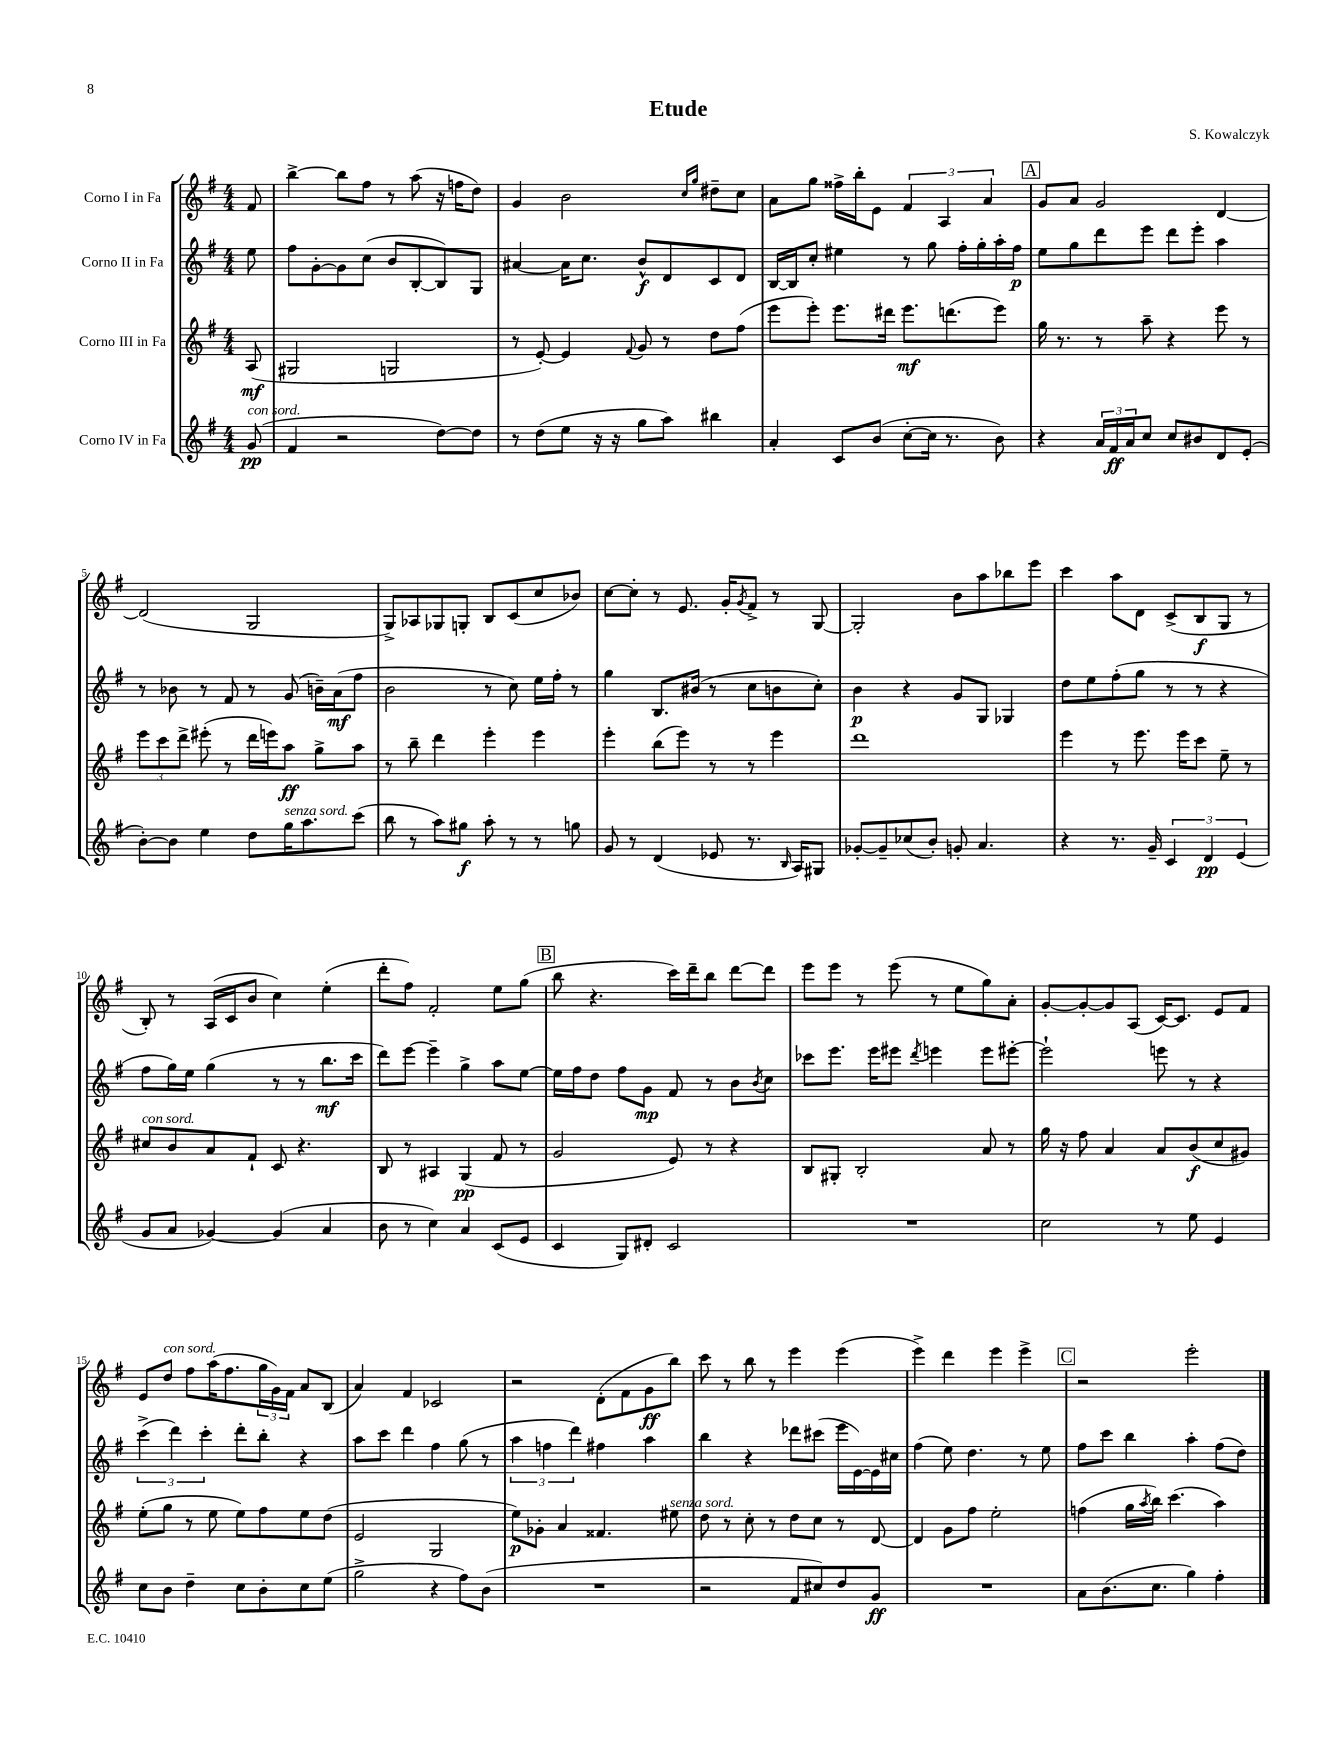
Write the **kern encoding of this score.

**kern	**kern	**kern	**kern
*staff4	*staff3	*staff2	*staff1
*clefG2	*clefG2	*clefG2	*clefG2
*k[f#]	*k[f#]	*k[f#]	*k[f#]
*M4/4	*M4/4	*M4/4	*M4/4
(8g	(8A	8ee	8f#
=	=	=	=
4f#	2G#	8ff#	[4bb^
.	.	[8g'	.
2r	.	8g]	8bb]
.	.	(8cc	8ff#
.	2G	8b	8r
.	.	[8B'	(8aa
[8dd)	.	8B])	16r
.	.	.	16ff
8dd]	.	8G	8dd)
=	=	=	=
8r	8r	[4a#	4g
(8dd	[8e')	.	.
8ee	4e]	16a#]	2b
.	.	8.cc	.
16r	.	.	.
16r	.	.	.
.	8qqf#	.	.
8gg	8g	8b^^	.
8aa)	8r	8d	.
.	.	.	16qqcc
.	.	.	16qqgg
4bb#	8dd	8c	8dd#~
.	(8ff#	8d	8cc
=	=	=	=
4a'	8eee	[16B	8a
.	.	16B]	.
.	8eee')	8cc'	8gg
8c	8.eee	4ee#	16ff##^
.	.	.	16bb'
(8b	.	.	8e
.	16ddd#	.	.
[8cc'	8.eee	8r	6f#
16cc]	.	8gg	.
.	.	.	6A
8.r	(8.ddd	.	.
.	.	16ff#'	.
.	.	16gg'	.
.	.	.	6a
8b)	8eee)	16aa'	.
.	.	16ff#	.
=	=	=	=
4r	16gg	8ee	8g
.	8.r	.	.
.	.	8gg	8a
24a	8r	8ddd	2g
24f#	.	.	.
24a	.	.	.
8cc	8aa~	8eee	.
8cc	4r	8ddd	.
8b#	.	8eee'	.
8d	8eee	4aa	[4d
(8e'	8r	.	.
=	=	=	=
[8b')	12eee	8r	(2d]
.	12ccc	.	.
8b]	.	8b-	.
.	12ddd^	.	.
4ee	(8eee#'	8r	.
.	8r	8f#	.
8dd	16ddd	8r	2G
.	16eee)	.	.
16gg	8aa	(8g	.
8.aa	.	.	.
.	8gg^	16b~)	.
.	.	(16a	.
(8ccc	8aa	8ff#	.
=	=	=	=
8bb	8r	2b	8G^)
8r	8bb~	.	8A-
8aa)	4ddd	.	8G-
8gg#	.	.	8G'
8aa'	4eee'	8r	8B
8r	.	8cc)	(8c
8r	4eee	16ee	8cc
.	.	16ff#'	.
8gg	.	8r	8b-)
=	=	=	=
8g	4eee'	4gg	[8cc
8r	.	.	8cc']
(4d	(8bb	8.B	8r
.	8eee)	.	8.e
.	.	(16b#	.
8e-	8r	8r	.
.	.	.	16g'
.	.	.	8qg
8.r	8r	8cc	8f#^
.	4eee	8b	8r
16qqB	.	.	.
16A)	.	.	.
8G#	.	8cc')	[8G
=	=	=	=
[8g-'	1ddd	4b	2G']
8g-~]	.	.	.
(8cc-	.	4r	.
8b')	.	.	.
8g'	.	8g	8b
4.a	.	8G	8aa
.	.	4G-	8bb-
.	.	.	8eee
=	=	=	=
4r	4eee	8dd	4ccc
.	.	8ee	.
8.r	8r	(8ff#'	8aa
.	8.eee	8gg	8d
16g~	.	.	.
6c	.	8r	(8c^
.	16eee	.	.
.	8ccc	8r	8B
6d	.	.	.
.	8ee~	4r	8G
(6e	.	.	.
.	8r	.	8r
=	=	=	=
8g	8cc#	8ff#	8B')
8a	8b	16gg)	8r
.	.	16ee	.
[4g-)	8a	(4gg	(16A
.	.	.	16c
.	8f#`	.	8b
(4g-]	8c	8r	4cc)
.	4.r	8r	.
4a	.	8.bb	(4ee'
.	.	16ccc	.
=	=	=	=
8b	8B	8ddd)	8ddd'
8r	8r	[8eee	8ff#)
4cc)	4A#	4eee~]	2f#'
4a	(4G	4gg^	.
(8c	8f#	8aa	8ee
8e	8r	[8ee	(8gg
=	=	=	=
4c	2g	16ee]	8bb
.	.	16ff#	.
.	.	8dd	4.r
8G)	.	8ff#	.
8d#'	.	8g	.
2c	8e)	8f#	16ccc)
.	.	.	16ddd~
.	8r	8r	8bb
.	4r	8b	[8ddd
.	.	8qb	.
.	.	8cc	8ddd]
=	=	=	=
1r	8B	8ccc-	8eee
.	8G#'	8.eee	8eee
.	2B'	.	8r
.	.	16eee	.
.	.	8eee#	(8eee
.	.	8qddd	.
.	.	4eee	8r
.	.	.	8ee
.	8a	8eee	8gg)
.	8r	[8eee#'	8a'
=	=	=	=
2cc	16gg	2eee#`]	[8g'
.	16r	.	.
.	8ff#	.	8g'_
.	4a	.	8g]
.	.	.	(8A
8r	8a	8eee	[16c)
.	.	.	8.c]
8ee	(8b	8r	.
4e	8cc	4r	8e
.	8g#)	.	8f#
=	=	=	=
8cc	(8ee'	(6ccc^	8e
8b	8gg	.	8dd
.	.	6ddd)	.
4dd~	8r	.	8ff#
.	.	6ccc'	.
.	8ee	.	(16aa
.	.	.	8.ff#
8cc	8ee)	8ddd'	.
8b'	8ff#	8bb'	24gg
.	.	.	24g)
.	.	.	24f#
8cc	8ee	4r	8a
(8ee	(8dd	.	(8B
=	=	=	=
2gg^	2e	8aa	4a)
.	.	8ccc	.
.	.	4ddd	4f#
4r	2G	4ff#	2c-
8ff#)	.	(8gg	.
(8b	.	8r	.
=	=	=	=
1r	8ee)	6aa	2r
.	8g-'	.	.
.	.	6ff	.
.	4a	.	.
.	.	6ddd)	.
.	4.f##	4ff#	(8d'
.	.	.	8f#
.	.	4aa	8g
.	8ee#	.	8bb)
=	=	=	=
2r	8dd	4bb	8ccc
.	8r	.	8r
.	8cc'	4r	8bb
.	8r	.	8r
8f#	8dd	8ddd-	4eee
8cc#)	8cc	(8ccc#	.
8dd	8r	16eee	(4eee
.	.	[16e)	.
8g	[8d	16e]	.
.	.	16cc#	.
=	=	=	=
1r	4d]	(4ff#	4eee^)
.	8g	8ee)	4ddd
.	8ff#	4.dd	.
.	2ee'	.	4eee
.	.	8r	4eee^
.	.	8ee	.
=	=	=	=
8a	(4ff	8ff#	2r
(8.b	.	8ccc	.
.	16gg	4bb	.
.	8qaa	.	.
8.cc	16bb)	.	.
.	(4.ccc	.	.
4gg)	.	4aa'	2eee'
4ff#'	4aa)	(8ff#	.
.	.	8dd)	.
==	==	==	==
*-	*-	*-	*-
